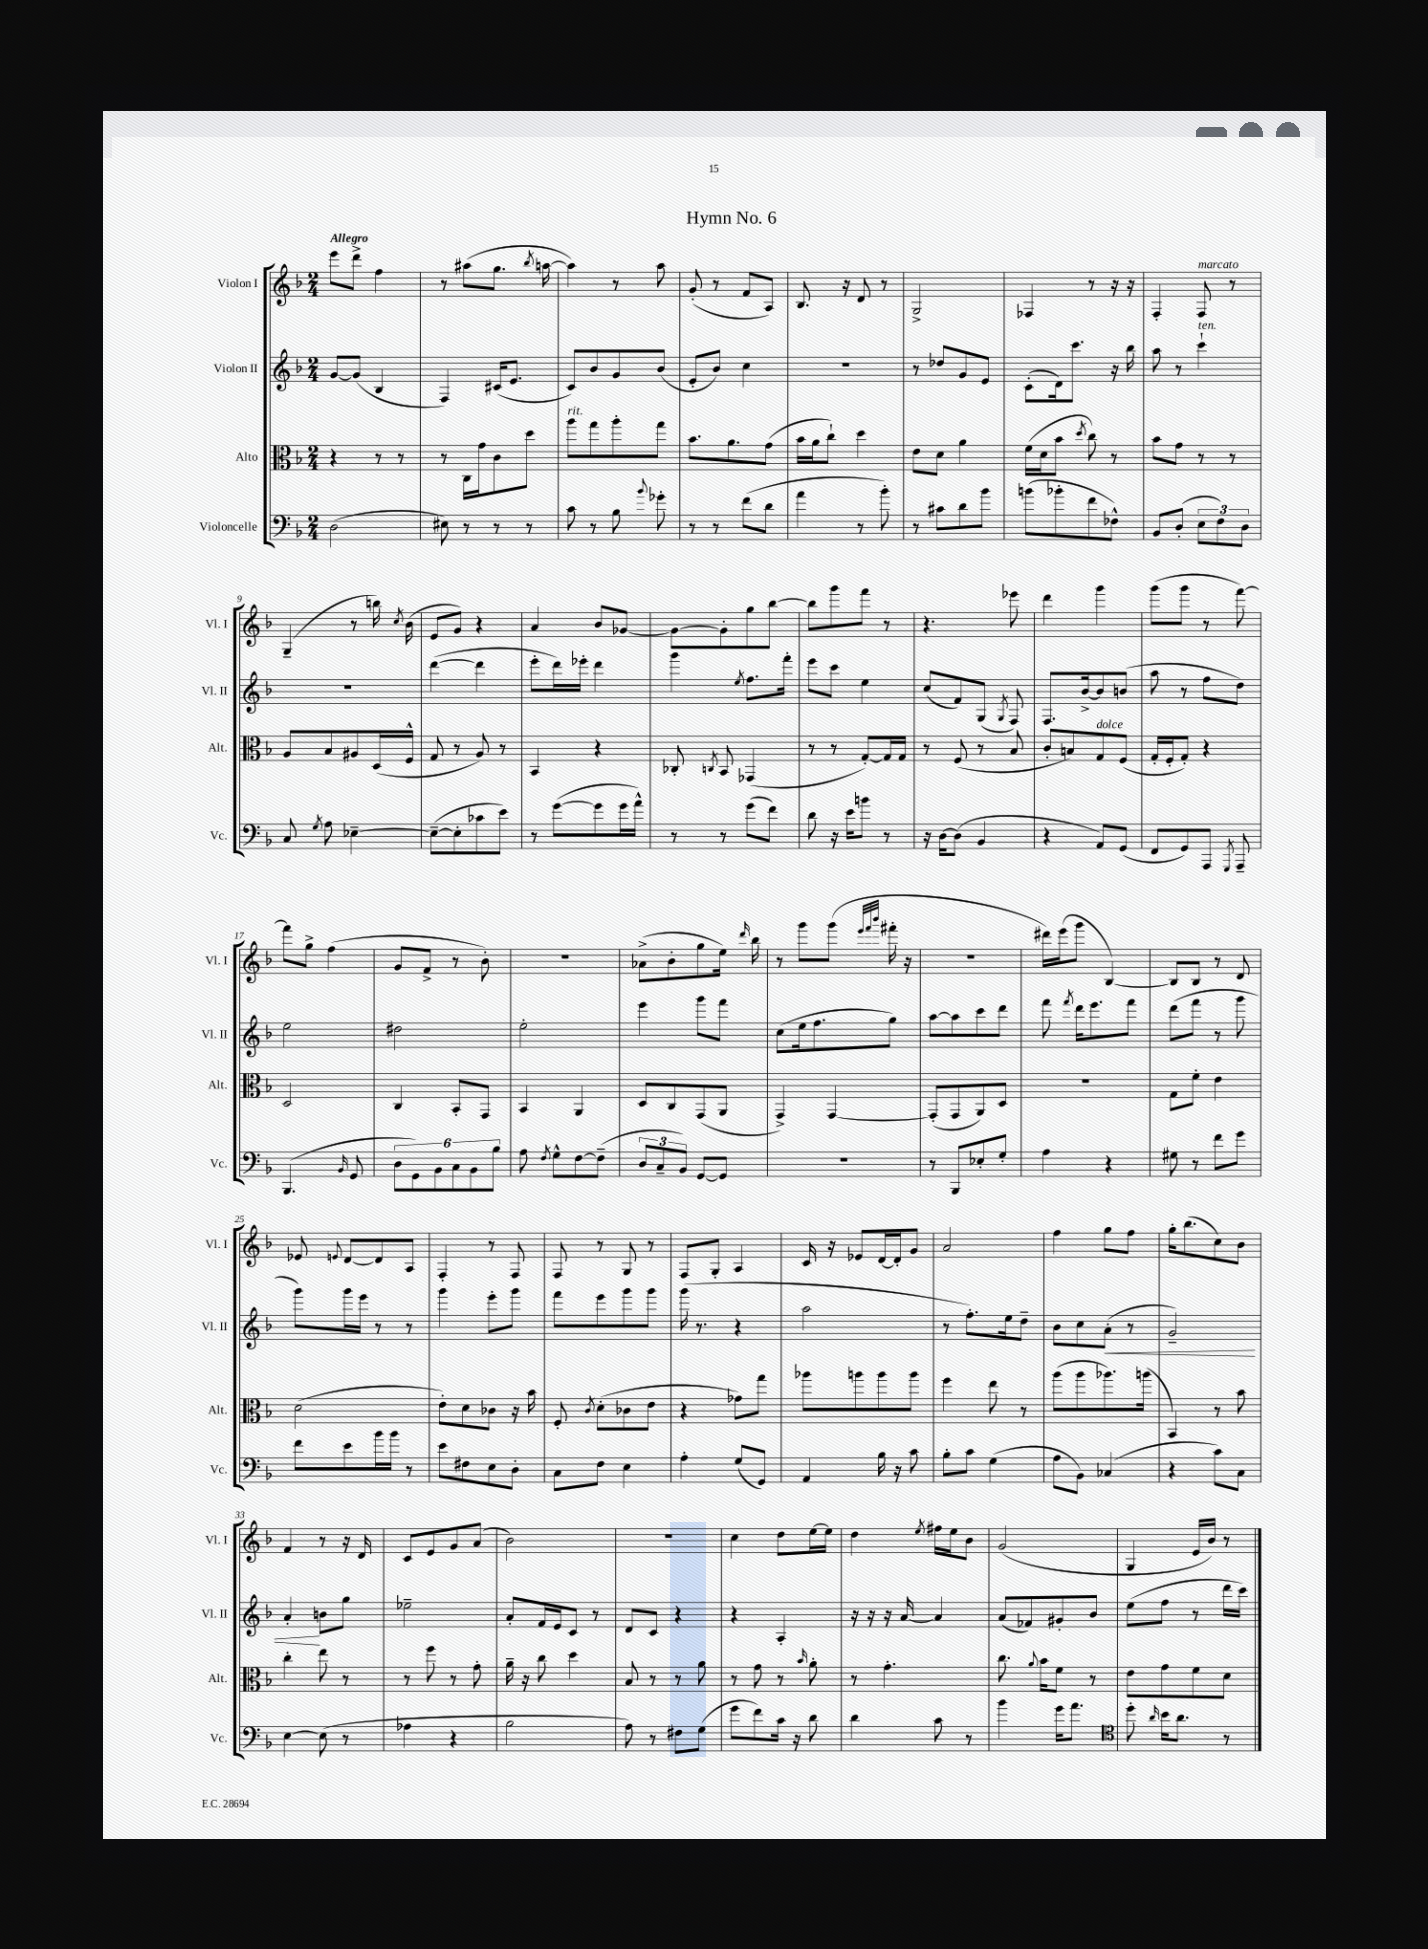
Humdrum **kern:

**kern	**kern	**kern	**kern
*staff4	*staff3	*staff2	*staff1
*clefF4	*clefC3	*clefG2	*clefG2
*k[b-]	*k[b-]	*k[b-]	*k[b-]
*M2/4	*M2/4	*M2/4	*M2/4
(2D	4r	[8g	8eee
.	.	(8g]	8ddd^
.	8r	4B-	4ff
.	8r	.	.
=	=	=	=
8E#)	8r	4F)	8r
8r	16C	.	(8aa#
.	16g	.	.
8r	8c	(16c#	8.gg
.	.	8.e	.
8r	8dd	.	.
.	.	.	8qbb-
.	.	.	[16aa
=	=	=	=
8c	8aa	8c)	4aa])
8r	8gg	8b-	.
8B-	8aa'	8g	8r
8qqb-	.	.	.
8g-'	8gg	(8b-	8aa
=	=	=	=
8r	8.b-	8e'	(8g'
8r	.	8b-)	8r
.	8.a	.	.
(8f	.	4cc	8f
8d	(8g	.	8A)
=	=	=	=
4a	16b-	2r	8.B-
.	16a	.	.
.	8cc`)	.	.
.	.	.	16r
8r	4dd	.	8d
8b-')	.	.	8r
=	=	=	=
8r	8e	8r	2G^
8c#	8d	8dd-	.
8d	4a	8g	.
8b-	.	8e	.
=	=	=	=
(8b	(16f	(8c'	4F-
.	16d	.	.
8b-'	8b-	16d)	.
.	.	8.ccc	.
.	8qdd	.	.
8f	8cc)	.	8r
8F-^^)	8r	16r	16r
.	.	16bb-	16r
=	=	=	=
8BB-	8b-	8aa	4F'
(8D'	8g	8r	.
12E	8r	4ccc`	8F
12F)	.	.	.
.	8r	.	8r
12D	.	.	.
=	=	=	=
8C	8A	2r	(4G~
8qG	.	.	.
8A	8B-	.	.
[4E-~	8A#	.	8r
.	(16D	.	16bb)
.	.	.	8qcc
.	16F^^	.	(16b-
=	=	=	=
(8E-~_	8G	([4ddd	8e
8E-']	8r	.	8g)
8c-	8A)	4ddd]	4r
8e)	8r	.	.
=	=	=	=
8r	4BB-	8eee'	4a
([8g	.	16ddd)	.
.	.	16eee-'	.
8g]	4r	4ddd	8b-
16g	.	.	[8g-
16a^^)	.	.	.
=	=	=	=
8r	8C-'	4ggg	8g-_
.	8qC	.	.
8r	8BB-	.	8g-']
.	.	8qee	.
(8g	(4GG-	8.ff	8gg
8f)	.	.	[8bb-
.	.	16fff'	.
=	=	=	=
8d	8r	8eee	8bb-]
16r	8r	8ccc	8ggg
16e	.	.	.
8b	[8G')	4ee	8fff
8r	16G]	.	8r
.	16G	.	.
=	=	=	=
16r	8r	(8cc	4.r
[16D	.	.	.
(8D]	(8F	8f)	.
4BB-	8r	(8G	.
.	.	8qG	.
.	8B-	8F)	8eee-
=	=	=	=
4r	8c'	8.F	4ddd
.	8B)	.	.
.	.	[16b-^	.
8AA)	8G	8b-]	4ggg
(8GG	(8F	(8b	.
=	=	=	=
8FF	16G'	8aa	(8ggg
.	16F'	.	.
8GG)	8G')	8r	8ggg
8AAA	4r	8ff	8r
8qGGG	.	.	.
8AAA~	.	8dd)	[8fff)
=	=	=	=
(4.BBB-	2D	2ee	8fff]
.	.	.	8gg^
.	.	.	(4ff
16qqBB-	.	.	.
8GG	.	.	.
=	=	=	=
12D	4C	2dd#	8g
12GG)	.	.	.
.	.	.	8f^
12BB-	.	.	.
12C	8BB-'	.	8r
12BB-	.	.	.
.	8GG	.	8b-')
12B-	.	.	.
=	=	=	=
8A	4BB-	2ee'	2r
8qF	.	.	.
8G^^	.	.	.
[8F	4AA	.	.
(8F~]	.	.	.
=	=	=	=
12D	8D	4eee	(8a-^
12C~	.	.	.
.	8C	.	8b-'
12BB-)	.	.	.
[8GG	(8GG	8ggg	8gg
8GG]	8AA	8fff	16ee)
.	.	.	16qqddd
.	.	.	16bb-
=	=	=	=
2r	4GG^)	(8cc	8r
.	.	16ee	8ggg
.	.	8.ff	.
.	[4GG	.	(8ggg
.	.	.	32qqeee
.	.	.	32qqfff
.	.	.	32qqbbb-
.	.	8gg)	16fff#'
.	.	.	16r
=	=	=	=
8r	(8GG']	[8aa	2r
8BBB-	8GG	8aa]	.
8E-'	8AA)	8ccc	.
8G'	8D	8ddd	.
=	=	=	=
4A	2r	8fff	16ddd#)
.	.	.	(16eee
.	.	8qfff	.
.	.	16ddd	8ggg
.	.	8.eee	.
4r	.	.	[4B-)
.	.	8fff	.
=	=	=	=
8G#	8G	(8ddd	8B-]
8r	8f'	8fff	8B-
8f	4e	8r	8r
8g	.	8ggg	8d
=	=	=	=
8f	(2d	8ggg)	8e-
.	.	.	8qqe
8e	.	16ggg	[8d
.	.	16eee	.
16b-	.	8r	8d]
16b-	.	.	.
8r	.	8r	8A
=	=	=	=
8e	8e')	4ggg	4F'
8F#	8d	.	.
8E	8c-	8eee'	8r
8D'	16r	8ggg	8F
.	16b-	.	.
=	=	=	=
8C	8F'	8fff	8F
.	8qc	.	.
8F	(8d'	8eee	8r
4E	8c-	8ggg	8G
.	8e	8ggg	8r
=	=	=	=
4A'	4r	(16ggg	8F
.	.	8.r	.
.	.	.	8G'
(8G	8g-)	4r	4A
8GG)	8gg	.	.
=	=	=	=
4AA	8aa-	2aa	16c
.	.	.	16r
.	8aa	.	8e-
16B-	8aa	.	[16d
16r	.	.	16d']
8c	8aa	.	8g
=	=	=	=
8B-'	4ff	8r	2a
8c	.	8.ff')	.
(4G	8ee	.	.
.	.	16ee	.
.	8r	8dd~	.
=	=	=	=
8A	(8aa	8b-	4ff
8BB-)	8aa	8cc	.
(4C-	8.aa-)	(8a'	8gg
.	.	8r	8ff
.	(16aa	.	.
=	=	=	=
4r	4BB-)	2g~)	16gg'
.	.	.	(8.bb-
8c)	8r	.	8cc)
8C	8b-	.	8b-
=	=	=	=
[4E	4cc'	4a'	4f
(8E]	8ee	8b	8r
8r	8r	8gg	16r
.	.	.	16d
=	=	=	=
4A-	8r	2ee-~	8c
.	8ff	.	8e
4r	8r	.	8g
.	8g'	.	(8a
=	=	=	=
2B-	16a~	8a'	2b-)
.	16r	.	.
.	8cc	16f	.
.	.	16e	.
.	4dd	8c	.
.	.	8r	.
=	=	=	=
8A)	8B-	8d	2r
8r	8r	8c	.
8F#	8r	4r	.
(8G	8a	.	.
=	=	=	=
8g	8r	4r	4cc
8f)	8g	.	.
16c	8r	4A'	8dd
16r	.	.	.
.	16qqb-	.	.
8d	8a'	.	[16ee
.	.	.	16ee]
=	=	=	=
4d	8r	16r	4dd
.	.	16r	.
.	4.g'	16r	.
.	.	[16a	.
.	.	.	8qee
8c	.	4a]	16ff#
.	.	.	16ee
8r	.	.	8b-
=	=	=	=
4b-	8.cc	(8a	(2g
.	.	8f-)	.
.	8qqa	.	.
.	16b-	.	.
16g	8f	8g#'	.
8.a	.	.	.
.	8r	8b-	.
=	=	=	=
*clefC4	*	*	*
8dd'	8e	(8ee	4G
16qqa	.	.	.
16b-	8g	8ff	.
8.a	.	.	.
.	8f	8r	16e
.	.	.	16b-)
8r	8d	16ddd	8r
.	.	16ccc)	.
==	==	==	==
*-	*-	*-	*-
